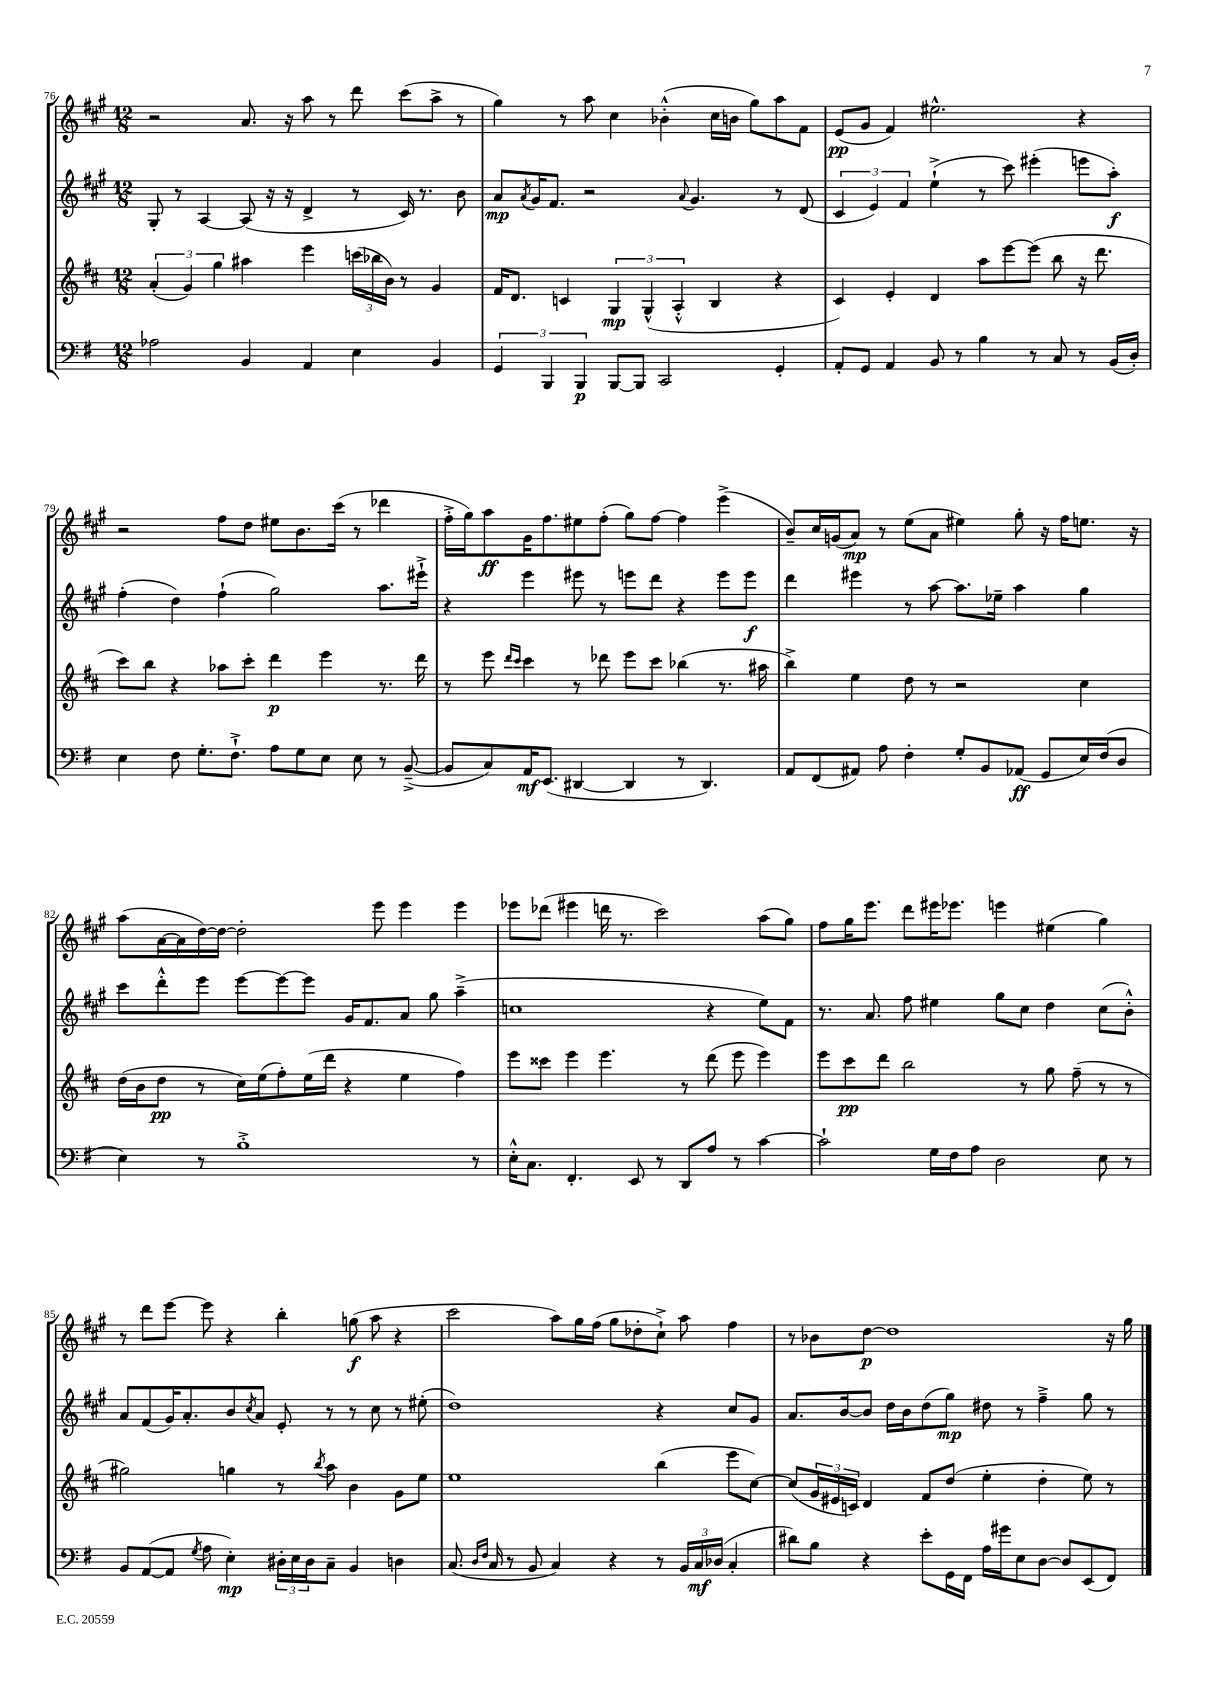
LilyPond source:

<<
\new StaffGroup <<
\new Staff = "s0" {
    \clef treble \key a \major \numericTimeSignature \time 12/8
    r2 a'8. r16 a''8 r8 d'''8 cis'''8( a''8-> r8 |
    gis''4) r8 a''8 cis''4 bes'4-.-^( cis''16 b'16 gis''8) a''8 fis'8 |
    e'8\pp( gis'8 fis'4) eis''2.-^ r4 |
    r2 fis''8 d''8 eis''8 b'8. cis'''16( r8 des'''4 |
    fis''16-.-> gis''16) a''8\ff gis'16 fis''8. eis''8 fis''8-.( gis''8) fis''8~ fis''4 e'''4->( |
    b'8--) cis''16 g'16( a'8\mp) r8 e''8( a'8 eis''4) gis''8-. r16 fis''16 e''8. r16 |
    a''8( a'16~ a'16 d''16~) d''16~ d''2-. e'''8 e'''4 e'''4 |
    ees'''8 des'''8( eis'''4 d'''16 r8. cis'''2) a''8( gis''8) |
    fis''8 gis''16 e'''8. d'''8 eis'''16 ees'''8. e'''4 eis''4( gis''4) |
    r8 d'''8 e'''8~ e'''8 r4 b''4-. g''8\f( a''8 r4 |
    cis'''2 a''8) gis''16 fis''16( gis''8 des''8-. cis''8-!->) a''8 fis''4 |
    r8 bes'8 d''8~\p d''1 r16 gis''16 \bar "|." |
}
\new Staff = "s1" {
    \clef treble \key a \major \numericTimeSignature \time 12/8
    gis8-. r8 a4~ a8( r16 r16 d'4-> r8 cis'16) r8. b'8 |
    a'8\mp \acciaccatura { a'8 } gis'16 fis'8. r2 \appoggiatura { a'8 } gis'4. r8 d'8( |
    \tuplet 3/2 { cis'4 e'4) fis'4 } e''4-!->( r8 cis'''8) eis'''4-.( e'''8 a''8-.\f) |
    fis''4-.( d''4) fis''4-!( gis''2) a''8. eis'''16-!-> |
    r4 e'''4 eis'''8 r8 e'''8 d'''8 r4 e'''8 e'''8\f |
    d'''4 eis'''4 r8 a''8~ a''8. ees''16-- a''4 gis''4 |
    cis'''8 d'''8-.-^ e'''8 e'''8~ e'''8~ e'''8 gis'16 fis'8. a'8 gis''8 a''4--->( |
    c''1 r4 e''8) fis'8 |
    r8. a'8. fis''8 eis''4 gis''8 cis''8 d''4 cis''8( b'8-.-^) |
    a'8 fis'8( gis'16) a'8.-. b'8 \acciaccatura { cis''8 } a'8 e'8-. r8 r8 cis''8 r8 eis''8-.( |
    d''1) r4 cis''8 gis'8 |
    a'8. b'16~ b'8 d''16 b'16 d''8( gis''8\mp) dis''8 r8 fis''4---> gis''8 r8 \bar "|." |
}
\new Staff = "s2" {
    \clef treble \key d \major \numericTimeSignature \time 12/8
    \tuplet 3/2 { a'4-.( g'4) g''4 } ais''4 e'''4 \tuplet 3/2 { c'''16( bes''16 b'16) } r8 g'4 |
    fis'16 d'8. c'4 \tuplet 3/2 { g4\mp g4-^( a4-.-^ } b4 r4 |
    cis'4) e'4-. d'4 a''8 e'''8~ e'''8( b''8 r16 d'''8. |
    cis'''8) b''8 r4 aes''8 cis'''8-. d'''4\p e'''4 r8. d'''16 |
    r8 e'''8 \grace { d'''16 cis'''16 } cis'''4 r8 des'''8 e'''8 cis'''8 bes''4( r8. ais''16 |
    b''4->) e''4 d''8 r8 r2 cis''4 |
    d''16( b'16 d''8\pp r8 cis''16) e''16( fis''8-.) e''16( d'''16 r4 e''4 fis''4) |
    e'''8 cisis'''8 e'''4 e'''4. r8 d'''8( e'''8 e'''4) |
    e'''8 cis'''8\pp d'''8 b''2 r8 g''8 fis''8--( r8 r8 |
    gis''2) g''4 r8 \acciaccatura { b''8 } a''8 b'4 g'8 e''8 |
    e''1 b''4( e'''8 cis''8~) |
    cis''8( \tuplet 3/2 { g'16 eis'16 c'16) } d'4 fis'8 d''8( e''4-. d''4-. e''8) r8 \bar "|." |
}
\new Staff = "s3" {
    \clef bass \key g \major \numericTimeSignature \time 12/8
    aes2 b,4 a,4 e4 b,4 |
    \tuplet 3/2 { g,4 b,,4 b,,4\p } b,,8~ b,,8 c,2 g,4-. |
    a,8-. g,8 a,4 b,8 r8 b4 r8 c8 r8 b,16( d16-.) |
    e4 fis8 g8.-. fis8.-!-> a8 g8 e8 e8 r8 b,8~--->( |
    b,8 c8) a,16\mf e,8.( dis,4~ dis,4 r8 dis,4.) |
    a,8 fis,8( ais,8) a8 fis4-. g8-. b,8 aes,8\ff( g,8 e16) fis16( d8 |
    e4) r8 b1-.-> r8 |
    e16-.-^ c8. fis,4.-. e,8 r8 d,8 a8 r8 c'4~ |
    c'2-! g16 fis16 a8 d2 e8 r8 |
    b,8 a,8~( a,8 \acciaccatura { g8 } a8 e4-.\mp) \tuplet 3/2 { dis16-. e16 dis16 } c8-- b,4 d4 |
    c8.( \grace { d16 fis16 } c16 r8 b,8 c4) r4 r8 \tuplet 3/2 { b,16 c16\mf des16( } c4-. |
    dis'8) b8 r4 e'8-. g,16 fis,16 a16 gis'16 e8 d8~ d8 e,8( fis,8) \bar "|." |
}
>>
>>
\layout { \context { \Score currentBarNumber = #76 } }
